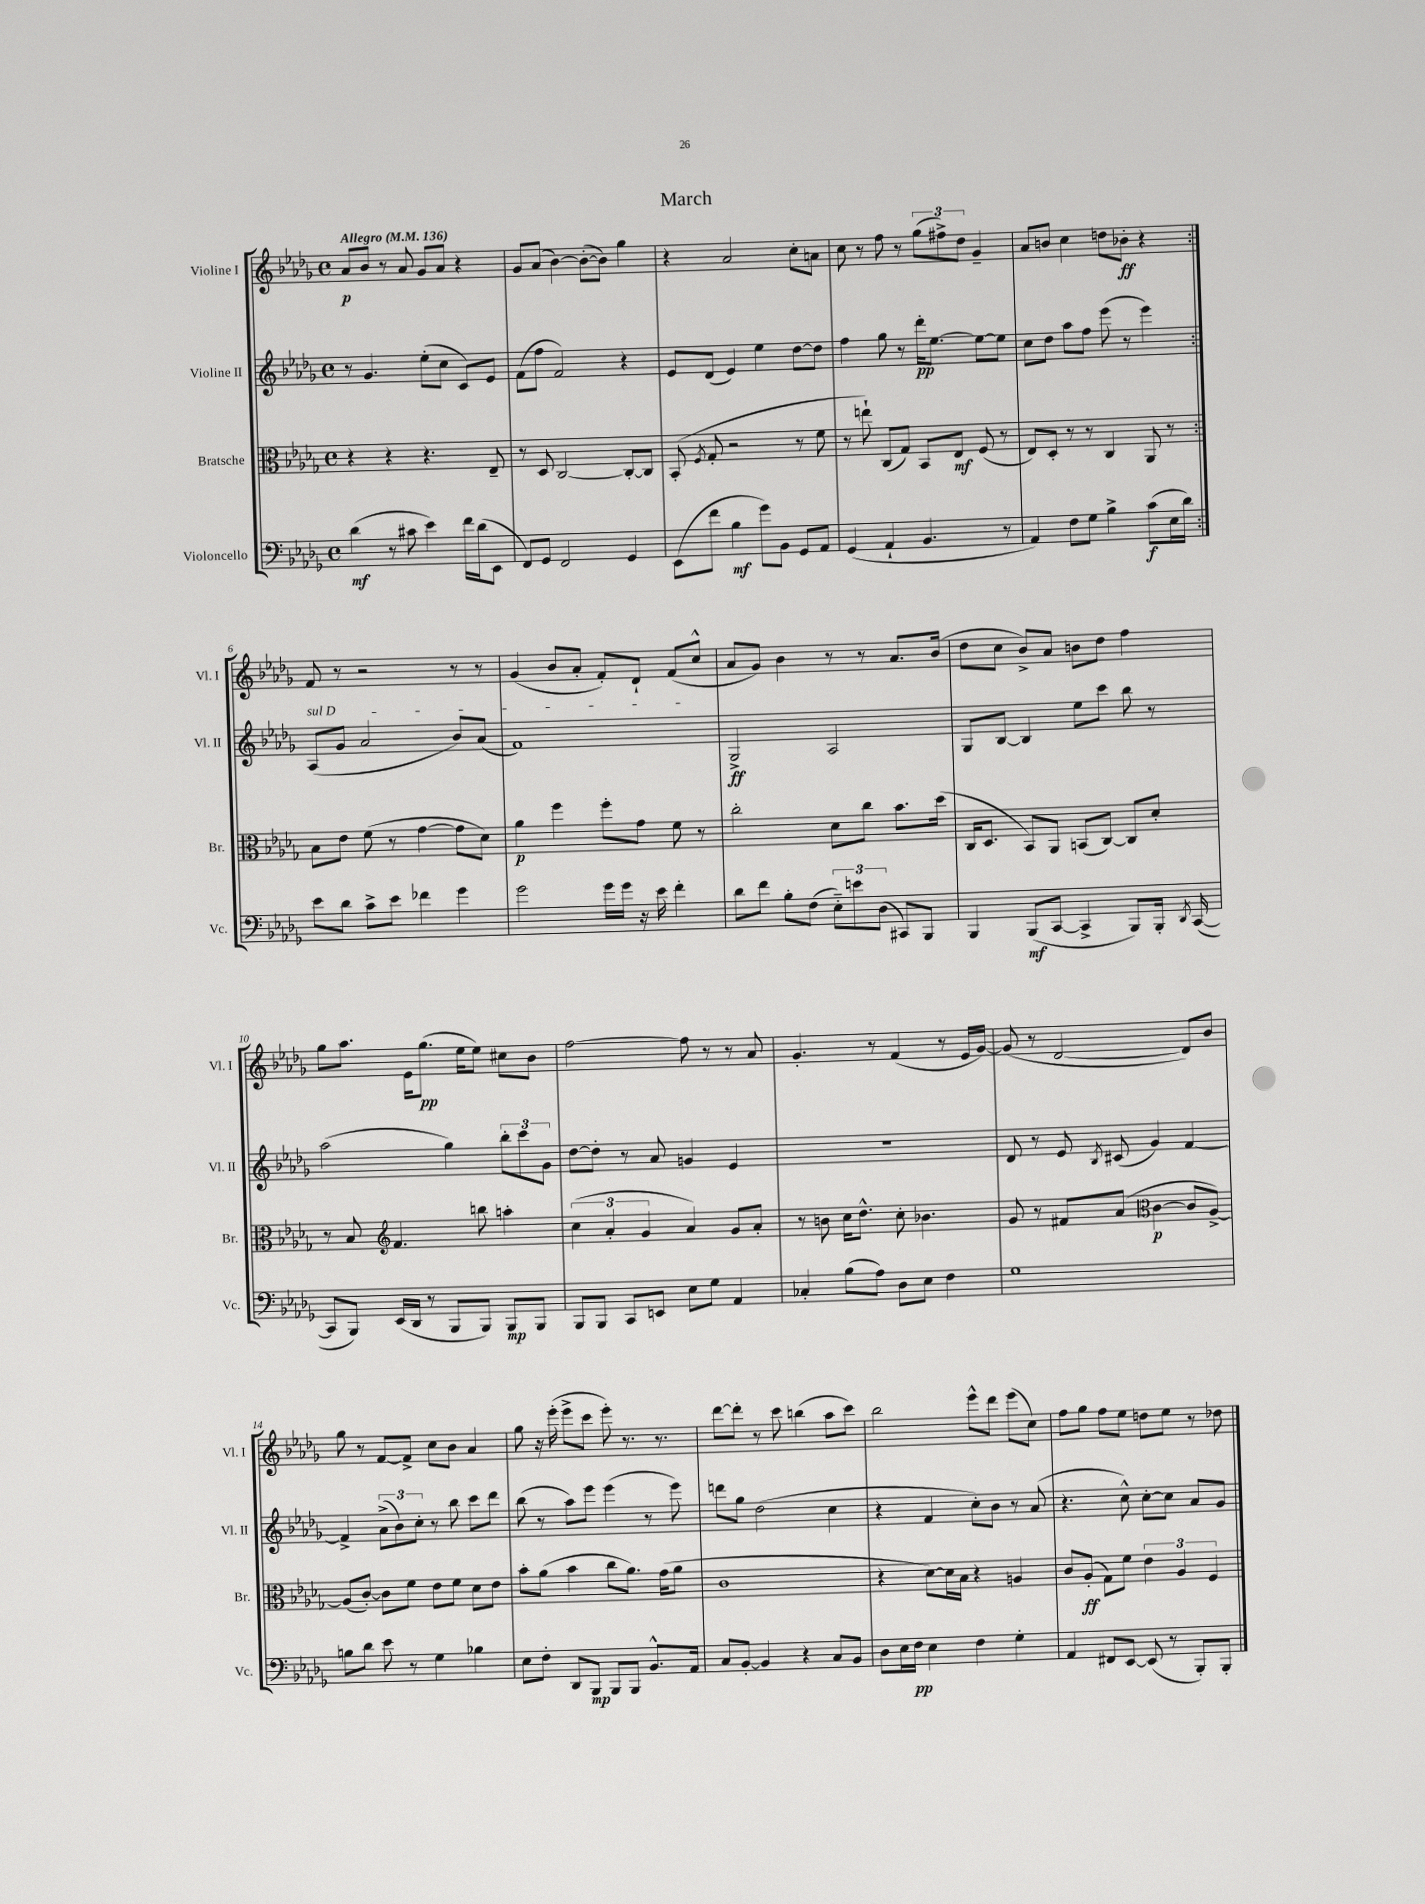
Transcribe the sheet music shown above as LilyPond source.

\header { title = "March" }
<<
\new StaffGroup <<
\new Staff = "s0" \with { instrumentName = "Violine I" shortInstrumentName = "Vl. I" } {
    \clef treble \key des \major \defaultTimeSignature \time 4/4 \tempo "Allegro" 4 = 136
    \autoBeamOff \repeat volta 2 { aes'8[\p bes'8] r8 aes'8 ges'8[ aes'8] r4 |
    ges'8[ aes'8]( bes'4~) bes'8[~-.( bes'8]) ges''4 |
    r4 aes'2 c''8[-. a'8] |
    c''8 r8 f''8 r8 \tuplet 3/2 { ges''8[( fis''8->) des''8] } ges'4-- |
    aes'8[ b'8] c''4 d''8[ bes'8]-.\ff r4 | }
    f'8 r8 r2 r8 r8 |
    ges'4( bes'8[ aes'8]-. f'8[-.) des'8]-! f'8[( c''8]-^ |
    aes'8[ ges'8]) bes'4 r8 r8 aes'8.[ bes'16]( |
    des''8[ c''8] bes'8[->) aes'8] b'8[ des''8] f''4 |
    ges''8[ aes''8.] ees'16[ ges''8.]\pp( ees''16[ ees''8]) cis''8[ bes'8] |
    f''2~ f''8 r8 r8 aes'8 |
    ges'4.-. r8 f'4( r8 ees'16[ ges'16]~) |
    ges'8( r8 des'2~ des'8[) bes'8] |
    ges''8 r8 f'8[~ f'8]-> c''8[ bes'8] aes'4 |
    ges''8 r16 ees'''16-.( ees'''8[-> c'''8] ees'''8-.) r8. r8. |
    des'''8[~ des'''8]-. r8 c'''8 b''4( aes''8[ c'''8]) |
    bes''2 ees'''8[-^ des'''8] ees'''8[( c''8]) |
    f''8[ ges''8] f''8[ ees''8] d''8[ ees''8] r8 des''8 \bar "|." |
}
\new Staff = "s1" \with { instrumentName = "Violine II" shortInstrumentName = "Vl. II" } {
    \clef treble \key des \major \defaultTimeSignature \time 4/4
    \autoBeamOff \repeat volta 2 { r8 ges'4. ees''8[-.( c''8] c'8[) ees'8] |
    f'8[( f''8] f'2) r4 |
    ees'8[ des'8]( ees'4) ees''4 des''8[~ des''8] |
    f''4 ges''8 r8 des'''16[-.\pp ees''8.]~ ees''8[~ ees''8] |
    c''8[ des''8] aes''8[ f''8] ees'''8( r8 ees'''4) | }
    \once \override TextSpanner.bound-details.left.text = \markup { \italic "sul D" } aes8[\startTextSpan( ges'8] aes'2 bes'8[) aes'8]( |
    f'1\stopTextSpan) |
    ges2->\ff aes2 |
    ges8[ bes8]~ bes4 ees''8[ c'''8] bes''8 r8 |
    aes''2( ges''4) \tuplet 3/2 { bes''8[-. c'''8 ges'8] } |
    des''8[~ des''8]-. r8 aes'8 g'4 ees'4 |
    R1 |
    des'8 r8 ees'8 \acciaccatura { bes8 } cis'8( ges'4) f'4~ |
    f'4-> \tuplet 3/2 { aes'8[->( bes'8) c''8]-. } r8 bes''8 c'''8[ des'''8] |
    bes''8( r8 aes''8[) ees'''8] ees'''4( r8 ees'''8) |
    d'''8[ ges''8] des''2( c''4 |
    r4 f'4 c''8[-.) bes'8] r8 aes'8( |
    r4. c''8-^) c''8[~-. c''8] aes'8[ ges'8] \bar "|." |
}
\new Staff = "s2" \with { instrumentName = "Bratsche" shortInstrumentName = "Br." } {
    \clef alto \key des \major \defaultTimeSignature \time 4/4
    \autoBeamOff \repeat volta 2 { r4 r4 r4. ees8-- |
    r8 des8 c2~ c8[~-. c8] |
    bes,8-.( \acciaccatura { f8 } ges8-. r2 r8 f'8 |
    r8 e''8-!) c8[( ges8]) bes,8[ ees8]\mf f8( r8 |
    ees8[) des8]-. r8 r8 c4 aes,8 r8 | }
    bes8[ ees'8] f'8( r8 ges'4~ ges'8[ des'8]) |
    aes'4\p f''4 f''8[-. ges'8] f'8 r8 |
    c''2-. des'8[ c''8] bes'8.[ des''16]( |
    c16[ des8.] bes,8[) aes,8] b,8[( c8]~) c8[ des'8]-. |
    r8 bes8 \clef treble f'4. b''8 a''4-. |
    \tuplet 3/2 { c''4( aes'4-. ges'4 } aes'4) ges'8[ aes'8]-. |
    r8 b'8 c''16[ des''8.]-^ c''8-. bes'4. |
    ges'8 r8 fis'8[ aes'8]( \clef alto c'4~\p c'8[ aes8]~->) |
    aes8[( c'8]~-.) c'8[ f'8] ees'8[ f'8] des'8[ ees'8] |
    bes'8[-. aes'8]( bes'4 c''8[ aes'8.]) ges'16[( aes'8] |
    c'1 |
    r4 des'8[~) des'16 bes16] r4 a4 |
    c'8[ aes8]-.\ff( ges8[) f'8] \tuplet 3/2 { ees'4 aes4 f4 } \bar "|." |
}
\new Staff = "s3" \with { instrumentName = "Violoncello" shortInstrumentName = "Vc." } {
    \clef bass \key des \major \defaultTimeSignature \time 4/4
    \autoBeamOff \repeat volta 2 { des'4\mf( r8 cis'8 ees'4) f'16[ des'16( ees,8] |
    f,8[) ges,8] f,2 ges,4 |
    ees,8[( f'8] bes4\mf ges'8[) bes,8] ges,8[ aes,8] |
    ges,4( aes,4-! bes,4. r8 |
    aes,4) f8[ ges8] bes4-> c'8[\f( ees16 des'16]) | }
    ees'8[ des'8] c'8[-> ees'8] fes'4 ges'4 |
    ges'2 ges'16[ ges'16] r16 ees'16 f'4-. |
    des'8[ f'8] bes8[-. f8]( \tuplet 3/2 { ees8[-_) e'8 des8]( } cis,8[) bes,,8] |
    bes,,4 bes,,8[\mf( c,8]~ c,4-> bes,,8[) bes,,16]-. \acciaccatura { des,8 } c,16~( |
    c,8[ bes,,8]) ees,16[( des,16] r8 bes,,8[ bes,,8]) bes,,8[\mp bes,,8] |
    bes,,8[ bes,,8] c,8[ e,8] ees8[ ges8] aes,4 |
    ces4-. bes8[( aes8]) des8[ ees8] f4 |
    ges1 |
    b8[ des'8] ees'8 r8 ges4 bes4 |
    ees8[ f8]-. des,8[ bes,,8]\mp bes,,8[ bes,,8] bes,8.[-^ aes,16] |
    c8[ bes,8]~-. bes,4 r4 c8[ bes,8] |
    des8[ ees16 f16]\pp ees4 f4 ges4-. |
    aes,4 fis,8[ ees,8]~ ees,8( r8 bes,,8[-.) bes,,8]-. \bar "|." |
}
>>
>>
